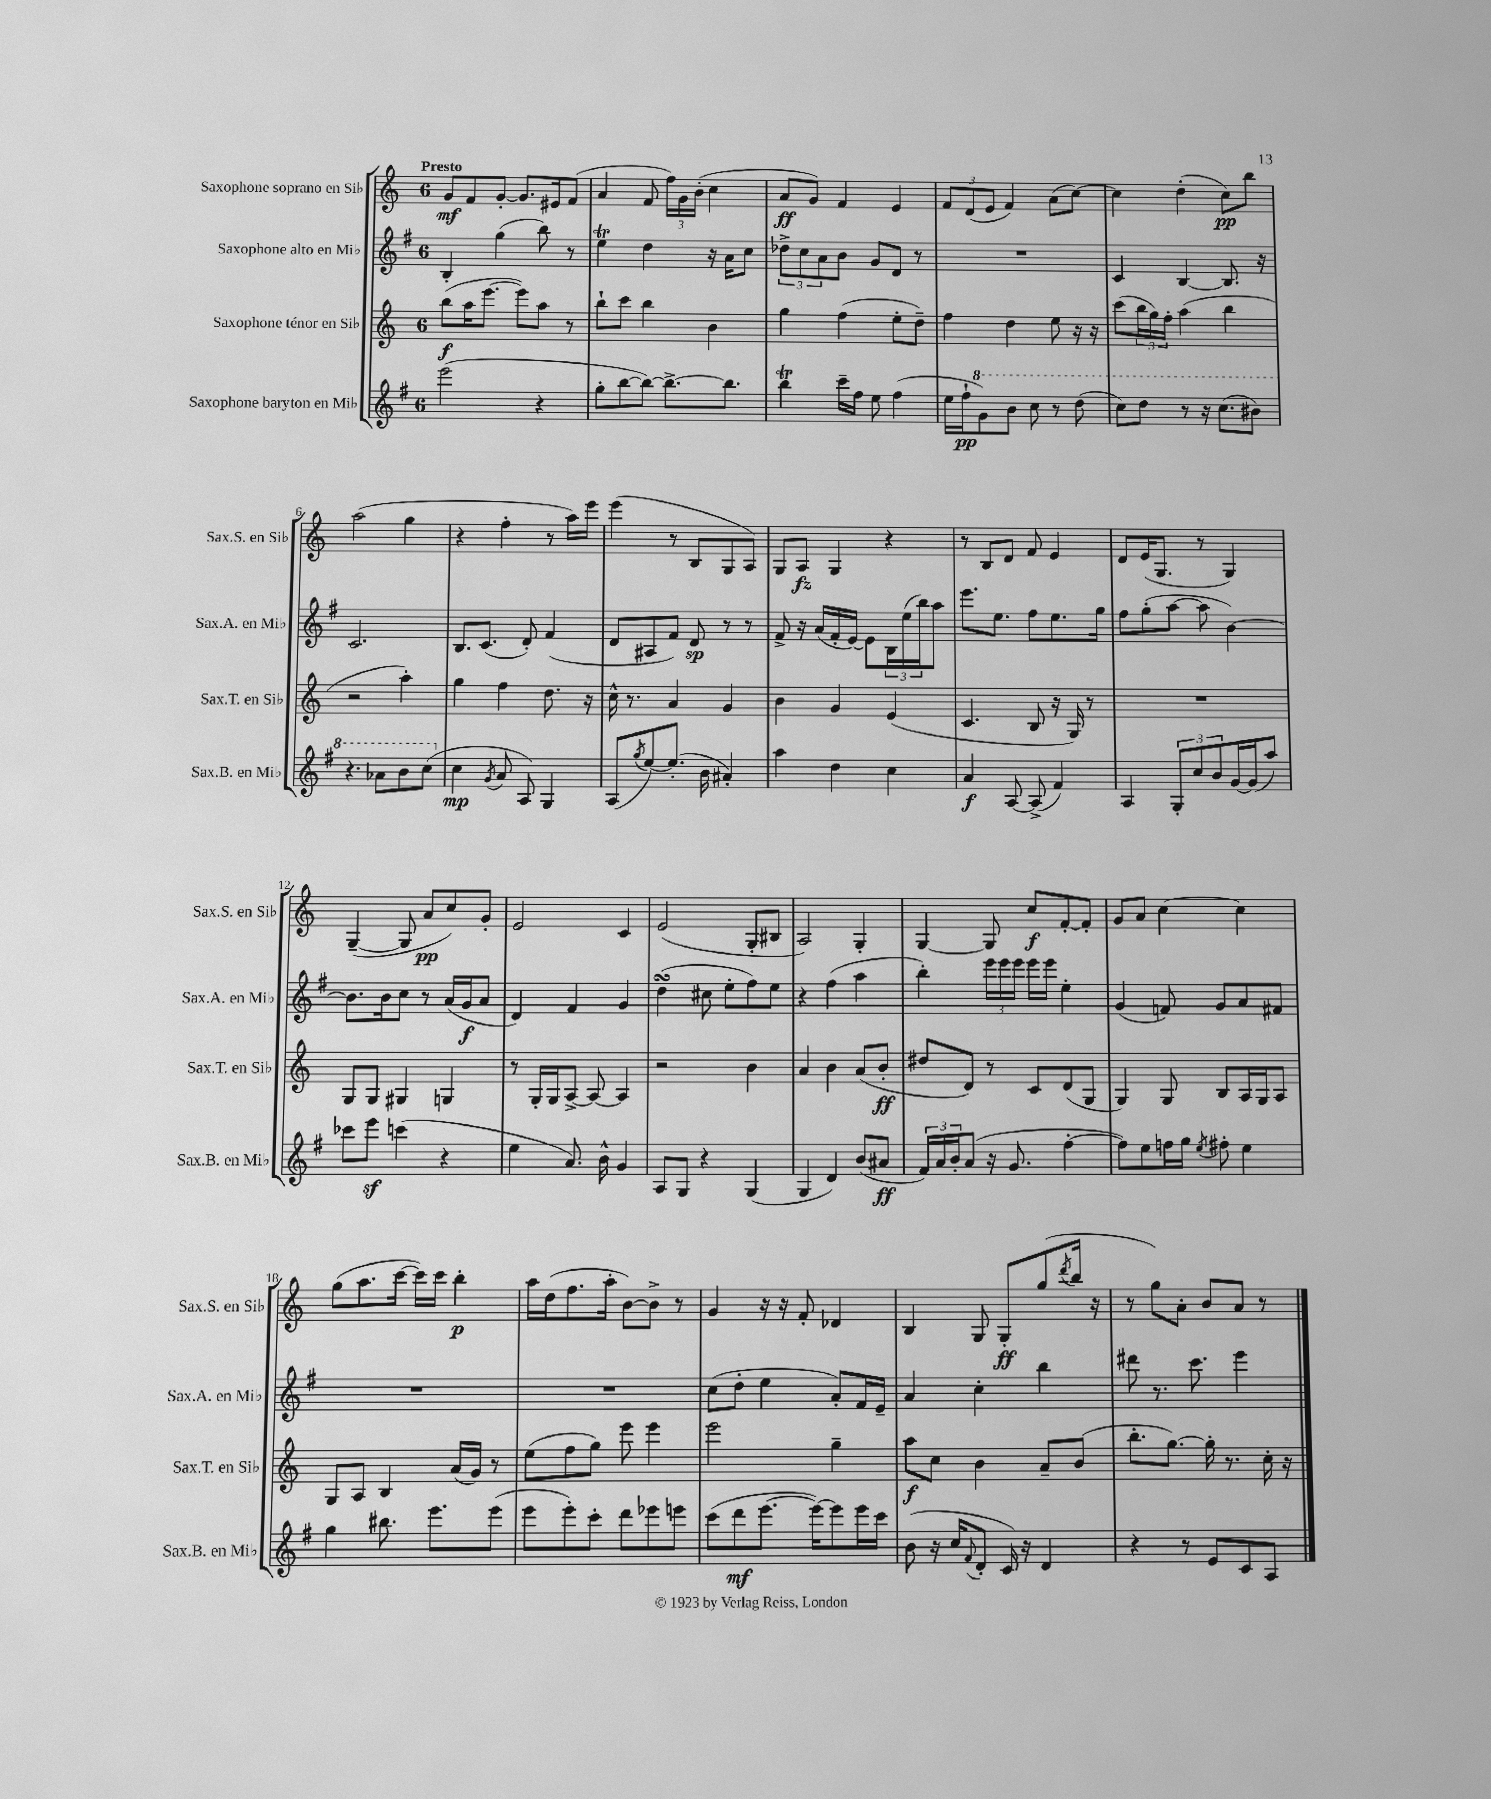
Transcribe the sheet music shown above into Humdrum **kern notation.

**kern	**kern	**kern	**kern
*staff4	*staff3	*staff2	*staff1
*clefG2	*clefG2	*clefG2	*clefG2
*k[f#]	*k[]	*k[f#]	*k[]
*M6/8	*M6/8	*M6/8	*M6/8
(2eee\	(8bb\L	4B'/	8g/L
.	16aa\K	.	8f/
.	[8.eee\J	.	.
.	.	(4gg\	[8g'/J
.	8eee\]L)	.	8.g/]L
4r	8aa\J	8bb\)	.
.	.	.	16e#/k
.	8r	8r	(8f/J
=	=	=	=
8gg'\L	8bb`\L	4ee\	4a/
[8bb\	8ccc\J	.	.
8bb\_J)	4bb\	4dd\	8f/
8.bb^\_L	.	.	24ff\LL)
.	.	.	24g\
.	.	.	(24b'\JJ
.	4b\	16r	4cc\
8.bb\]J	.	16a\LK	.
.	.	8cc\J	.
=	=	=	=
4bb\	4gg\	12dd-^\L	8a/L
.	.	12cc\	.
.	.	.	8g/J)
.	.	12a\	.
16ccc~\LL	(4ff\	8b\J	4f/
16ff#\JJ	.	.	.
8ee\	.	8g/L	.
(4ff#\	8ee'\L	8d/J	4e/
.	8dd~\J)	8r	.
=	=	=	=
16ee\LL	4ff\	2.r	12f/L
16ff#`\J	.	.	.
.	.	.	(12d/
8gg\)	.	.	.
.	.	.	12e/J
8bb\J	4dd\	.	4f/)
8ccc\	.	.	.
8r	8ee\	.	(8a\L
(8ddd\	16r	.	[8cc\J)
.	16r	.	.
=	=	=	=
8ccc\L)	(8ccc\L	4c/	4cc\]
8ddd\J	24bb\L	.	.
.	24gg\)	.	.
.	24ff'\JJ	.	.
8r	(4aa\	[4B/	(4dd'\
16r	.	.	.
(8.ccc\L	.	.	.
.	4bb\	8.B/]	8cc\L)
8bb#\J)	.	.	8bb\J
.	.	16r	.
=	=	=	=
4.r	2r	2.c/	(2aa\
8aa-\L	.	.	.
8bb\	4aa'\)	.	4gg\
(8ccc\J	.	.	.
=	=	=	=
4cc\	4gg\	8.B/L	4r
.	.	(8.c/J	.
8qg/	.	.	.
8a/	4ff\	.	4ff'\
8A/)	.	8d'/)	.
4G/	8.dd\	(4f#/	8r
.	.	.	16aa\LL)
.	16r	.	16eee\JJ
=	=	=	=
(8A/L	16cc^^\	8d/L	(4eee\
.	8.r	.	.
8qgg/	.	.	.
[8ee/)	.	8A#/	.
(8.ee'/]J	4a/	8f#/J)	8r
.	.	8d/	8B/L
16b\	.	.	.
4a#'/)	4g/	8r	8G/
.	.	8r	8A/J)
=	=	=	=
4aa\	4b\	8f#^/	8G/L
.	.	16r	8A/J
.	.	(16a/LL	.
4dd\	4g/	16f#'/	4G/
.	.	[16e/JJ)	.
.	.	8e\]L	.
4cc\	(4e/	24B\L	4r
.	.	(24ee\	.
.	.	24bb\J)	.
.	.	8aa\J	.
=	=	=	=
4a/	4.c/	8.eee\L	8r
.	.	.	8B/L
.	.	8.ee\J	.
[8A/	.	.	8d/J
(8A^/]	8B/	8ff#\L	8f/
4f#/)	16r	8.ee\	4e/
.	16G/)	.	.
.	8r	.	.
.	.	16gg\Jk	.
=	=	=	=
4A/	2.r	8ff#\L	8d/L
.	.	(8gg'\	(16e/K
.	.	.	8.G/J
12G'/L	.	[8aa\J	.
12cc/	.	.	.
.	.	8aa\]	8r
12b/	.	.	.
[16g/L	.	[4b\)	4G/)
(16g/]J	.	.	.
8aa/J)	.	.	.
=	=	=	=
8ccc-\L	8G/L	8.b\]L	([4G~/
8eee\J	8G/J	.	.
.	.	16b\k	.
(4ccc\	4G#/	8cc\J	8G/]
.	.	8r	8a/L
4r	4G/	(16a/LL	8cc/)
.	.	16g/J	.
.	.	8a/J	8g'/J
=	=	=	=
4ee\	8r	4d/)	2e/
.	16G'/LL	.	.
.	16G/J	.	.
8.a/)	[8A^/J	4f#/	.
.	8A/_	.	.
16b^^\	.	.	.
4g/	4A/]	4g/	4c/
=	=	=	=
8A/L	2r	(4dd\	(2e/
8G/J	.	.	.
4r	.	8cc#\	.
.	.	8ee'\L	.
(4G/	4b\	8ff#\)	8G'/L
.	.	8ee\J	8B#/J
=	=	=	=
4G/	4a/	4r	2A/)
4d/)	4b\	(4ff#\	.
(8b/L	(8a/L	4aa\	4G'/
8a#/J	8b'/J	.	.
=	=	=	=
24f#/LL)	8dd#/L	4bb'\)	[4G/
24a/	.	.	.
24b'/J	.	.	.
(8a/J	8d/J)	.	.
16r	8r	24eee\LL	8G/]
.	.	24eee\	.
8.g/	.	.	.
.	.	24eee\JJ	.
.	8c/L	16eee\LL	8cc/L
.	.	16eee\JJ	.
[4ff#'\	(8d/	4ee'\	[8f'/
.	8G/J	.	8f'/]J
=	=	=	=
8ff#\]L)	4G/)	(4g/	8g/L
8ee\	.	.	8a/J
16ff\L	8G/	8f/)	[4cc\
16gg\JJ	.	.	.
8qee/	.	.	.
8ff#'\	8B/L	8g/L	.
4ee\	16A/L	8a/	4cc\]
.	16G/J	.	.
.	8A/J	8f#/J	.
=	=	=	=
4gg\	8G/L	2.r	(8gg\L
.	8A/J	.	8.aa\
8.bb#\	4B/	.	.
.	.	.	[16ccc\Jk
.	.	.	16ccc\]LL)
8.eee\L	.	.	16ccc\JJ
.	(16a/LL	.	4bb'\
.	16g/JJ)	.	.
(8eee\J	8r	.	.
=	=	=	=
8eee\L	(8ee\L	2.r	16aa\LL
.	.	.	(16dd\J
8eee'\)	8ff\	.	8.ff\
8ccc'\J	8gg\J)	.	.
.	.	.	16aa'\Jk
8ddd\L	8eee\	.	[8b\L)
8eee-\	4eee\	.	8b^\]J
8eee\J	.	.	8r
=	=	=	=
(8ccc\L	2eee\	(8cc\L	4g/
8ddd\	.	8dd'\J	.
[8.eee\J	.	4ee\	16r
.	.	.	16r
.	.	.	8f'/
16eee\_LK)	.	.	.
8eee\]	4gg~\	8a'/L)	4d-/
16eee\L	.	16f#/L	.
16ccc\JJ	.	16e~/JJ	.
=	=	=	=
(8b\	8aa\L	4a/	4B/
16r	8cc\J	.	.
16cc/LK	.	.	.
8qqf#/	.	.	.
8d'/J	4b\	4cc'\	8G/
16c/)	.	.	8G'/L
16r	.	.	.
4d/	8a~/L	4bb\	(8gg/
.	.	.	8qddd/
.	(8b/J	.	16bb/Jk
.	.	.	16r
=	=	=	=
4r	8.bb'\L	8ddd#\	8r
.	.	8.r	8gg\L)
.	[8.gg\J)	.	.
8r	.	.	8a'\J
.	.	8.ccc\	.
8e/L	16gg'\]	.	8b/L
.	8.r	.	.
8c/	.	4eee\	8a/J
8A/J	16cc'\	.	8r
.	16r	.	.
==	==	==	==
*-	*-	*-	*-
